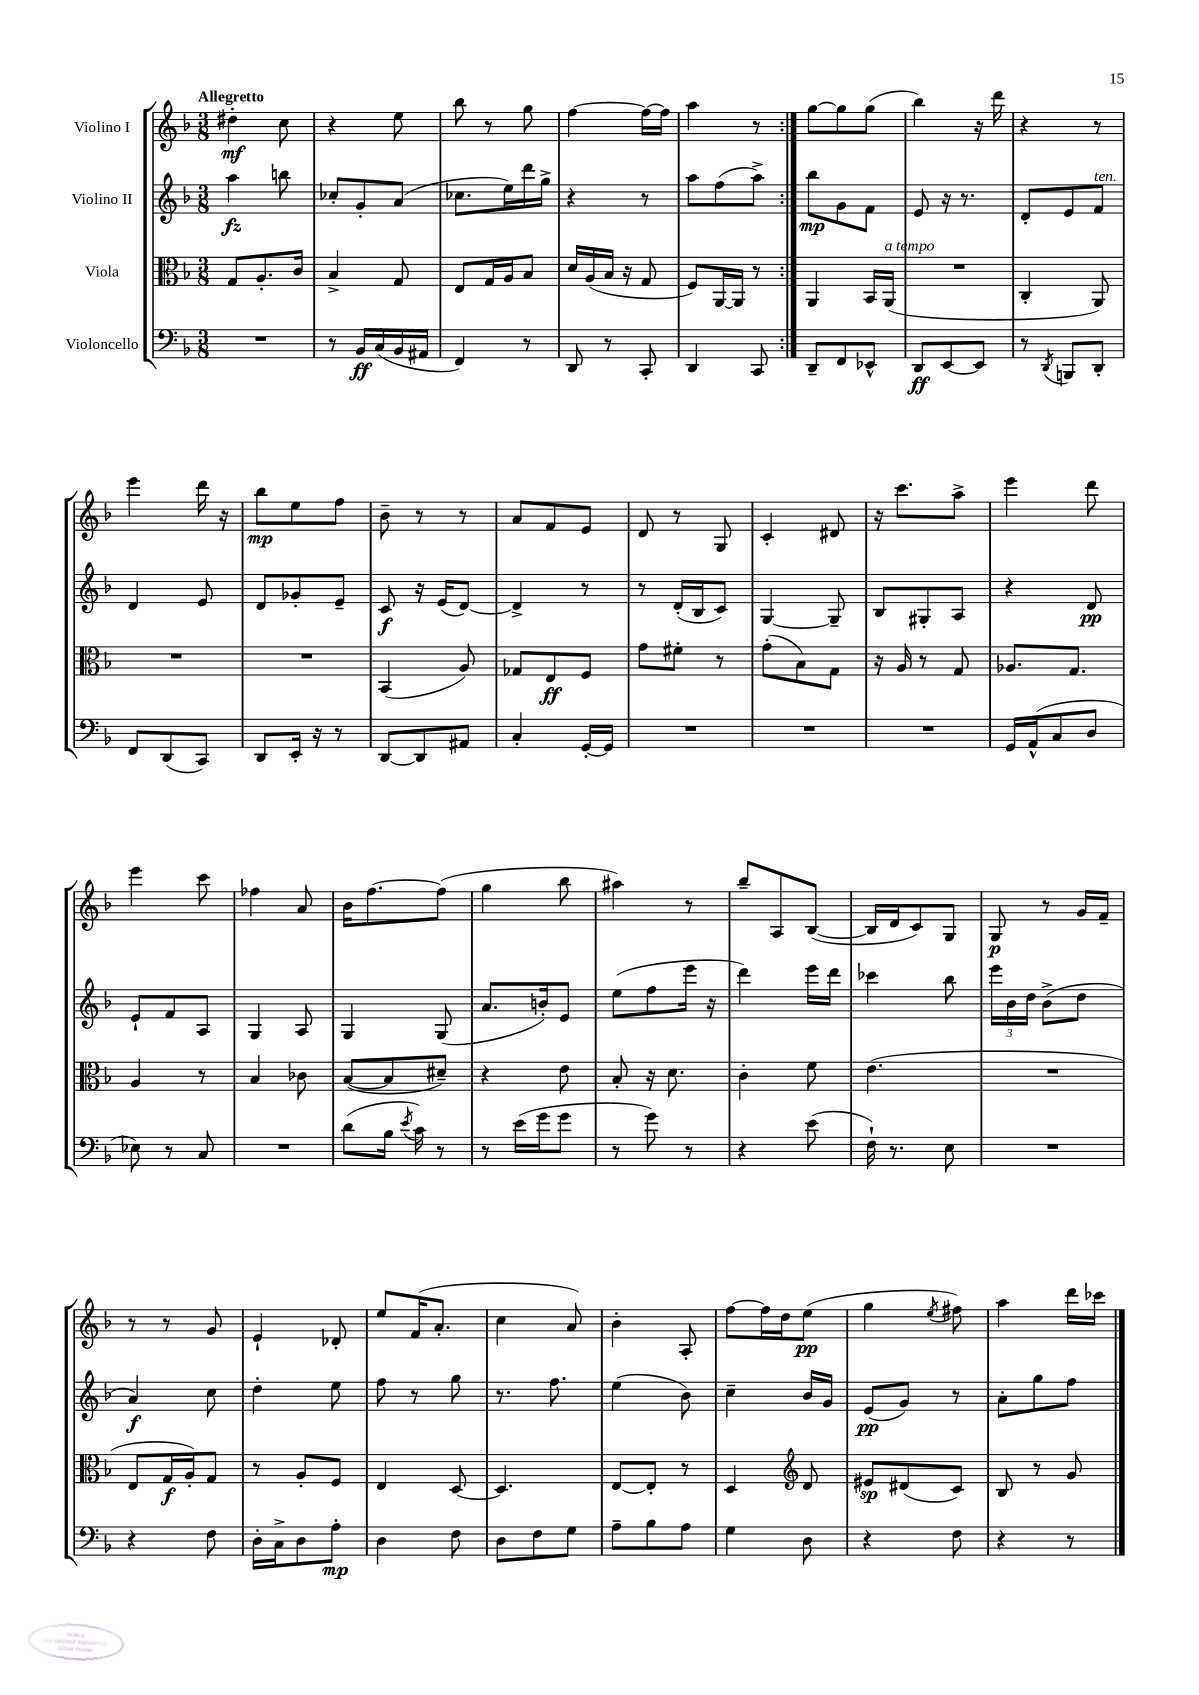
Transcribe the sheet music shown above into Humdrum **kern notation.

**kern	**kern	**kern	**kern
*staff4	*staff3	*staff2	*staff1
*clefF4	*clefC3	*clefG2	*clefG2
*k[b-]	*k[b-]	*k[b-]	*k[b-]
*M3/8	*M3/8	*M3/8	*M3/8
4.r	8G	4aa	4dd#'
.	8.A'	.	.
.	.	8bb	8cc
.	16c	.	.
=	=	=	=
8r	4B-^	8cc-'	4r
16BB-	.	8g'	.
(16C	.	.	.
16BB-	8G	(8a	8ee
16AA#	.	.	.
=	=	=	=
4FF)	8E	8.cc-	8bb-
.	16G	.	8r
.	16A	16ee)	.
8r	8B-	16ddd	8gg
.	.	16gg^	.
=	=	=	=
8DD	16d	4r	[4ff
.	(16A	.	.
8r	16B-	.	.
.	16r	.	.
8CC'	8G	8r	16ff_
.	.	.	16ff]
=	=	=	=
4DD	8F)	8aa	4aa
.	[16AA	(8ff	.
.	16AA]	.	.
8CC	8r	8aa^)	8r
=:|!	=:|!	=:|!	=:|!
8DD~	4AA	8bb-	[8gg
8FF	.	8g	8gg]
8EE-^^	16BB-	8f	(8gg
.	(16AA	.	.
=	=	=	=
8DD	4.r	8e	4bb-)
[8EE	.	16r	.
.	.	8.r	.
8EE]	.	.	16r
.	.	.	16ddd
=	=	=	=
8r	4C'	8d'	4r
8qDD	.	.	.
8BBB	.	8e	.
8DD'	8AA)	8f	8r
=	=	=	=
8FF	4.r	4d	4eee
(8DD	.	.	.
8CC)	.	8e	16ddd
.	.	.	16r
=	=	=	=
8DD	4.r	8d	8bb-
16EE'	.	8g-'	8ee
16r	.	.	.
8r	.	8e~	8ff
=	=	=	=
[8DD	(4BB-	8c	8b-~
8DD]	.	16r	8r
.	.	(16e	.
8AA#	8A)	[8d)	8r
=	=	=	=
4C'	8G-	4d^]	8a
.	8E	.	8f
[16GG'	8F	8r	8e
16GG]	.	.	.
=	=	=	=
4.r	8g	8r	8d
.	8f#'	(16d'	8r
.	.	16B-	.
.	8r	8c)	8G
=	=	=	=
4.r	(8g'	[4G	4c'
.	8B-)	.	.
.	8G	8G~]	8d#
=	=	=	=
4.r	16r	8B-	16r
.	16A	.	8.ccc
.	8r	8G#'	.
.	8G	8A	8aa^
=	=	=	=
16GG	8.A-	4r	4eee
(16AA^^	.	.	.
8C	.	.	.
.	8.G	.	.
8D	.	8d	8ddd
=	=	=	=
8E-)	4A	8e`	4eee
8r	.	8f	.
8C	8r	8A	8ccc
=	=	=	=
4.r	4B-	4G	4ff-
.	8c-	8A	8a
=	=	=	=
(8d	([8B-	4G	16b-
.	.	.	[8.ff
16B-	8B-]	.	.
8qe	.	.	.
16c)	.	.	.
8r	8d#~)	(8G	(8ff]
=	=	=	=
8r	4r	8.a	4gg
(16e	.	.	.
16g	.	16b')	.
8g	8e	8e	8bb-
=	=	=	=
8r	8B-'	(8ee	4aa#)
8g)	16r	8ff	.
.	8.d	.	.
8r	.	16eee	8r
.	.	16r	.
=	=	=	=
4r	4c'	4ddd)	8bb-~
.	.	.	8A
(8e	8f	16eee	([8B-
.	.	16ddd	.
=	=	=	=
16F`)	(4.e	4ccc-	16B-]
8.r	.	.	16d
.	.	.	8c)
8E	.	8bb-	8G
=	=	=	=
4.r	4.r	24eee	8G
.	.	24b-	.
.	.	24dd	.
.	.	(8b-^	8r
.	.	8dd	16g
.	.	.	16f~
=	=	=	=
4r	8E	4a)	8r
.	16G	.	8r
.	16A')	.	.
8F	8G	8cc	8g
=	=	=	=
16D'	8r	4dd'	4e`
16C^	.	.	.
8D	8A'	.	.
8A'	8F	8ee	8d-'
=	=	=	=
4D	4E	8ff	8ee
.	.	8r	(16f
.	.	.	8.a'
8F	[8D	8gg	.
=	=	=	=
8D	4.D]	8.r	4cc
8F	.	.	.
.	.	8.ff	.
8G	.	.	8a)
=	=	=	=
8A~	[8E	(4ee	4b-'
8B-	8E']	.	.
8A	8r	8b-)	8A'
=	=	=	=
4G	4D	4cc~	[8ff
.	.	.	16ff]
.	.	.	16dd
*	*clefG2	*	*
8D	8d	16b-	(8ee
.	.	16g	.
=	=	=	=
4r	8e#	(8e	4gg
.	(8d#	8g)	.
.	.	.	8qee
8F	8c)	8r	8ff#)
=	=	=	=
4r	8B-	8a'	4aa
.	8r	8gg	.
8r	8g	8ff	16ddd
.	.	.	16ccc-
==	==	==	==
*-	*-	*-	*-
